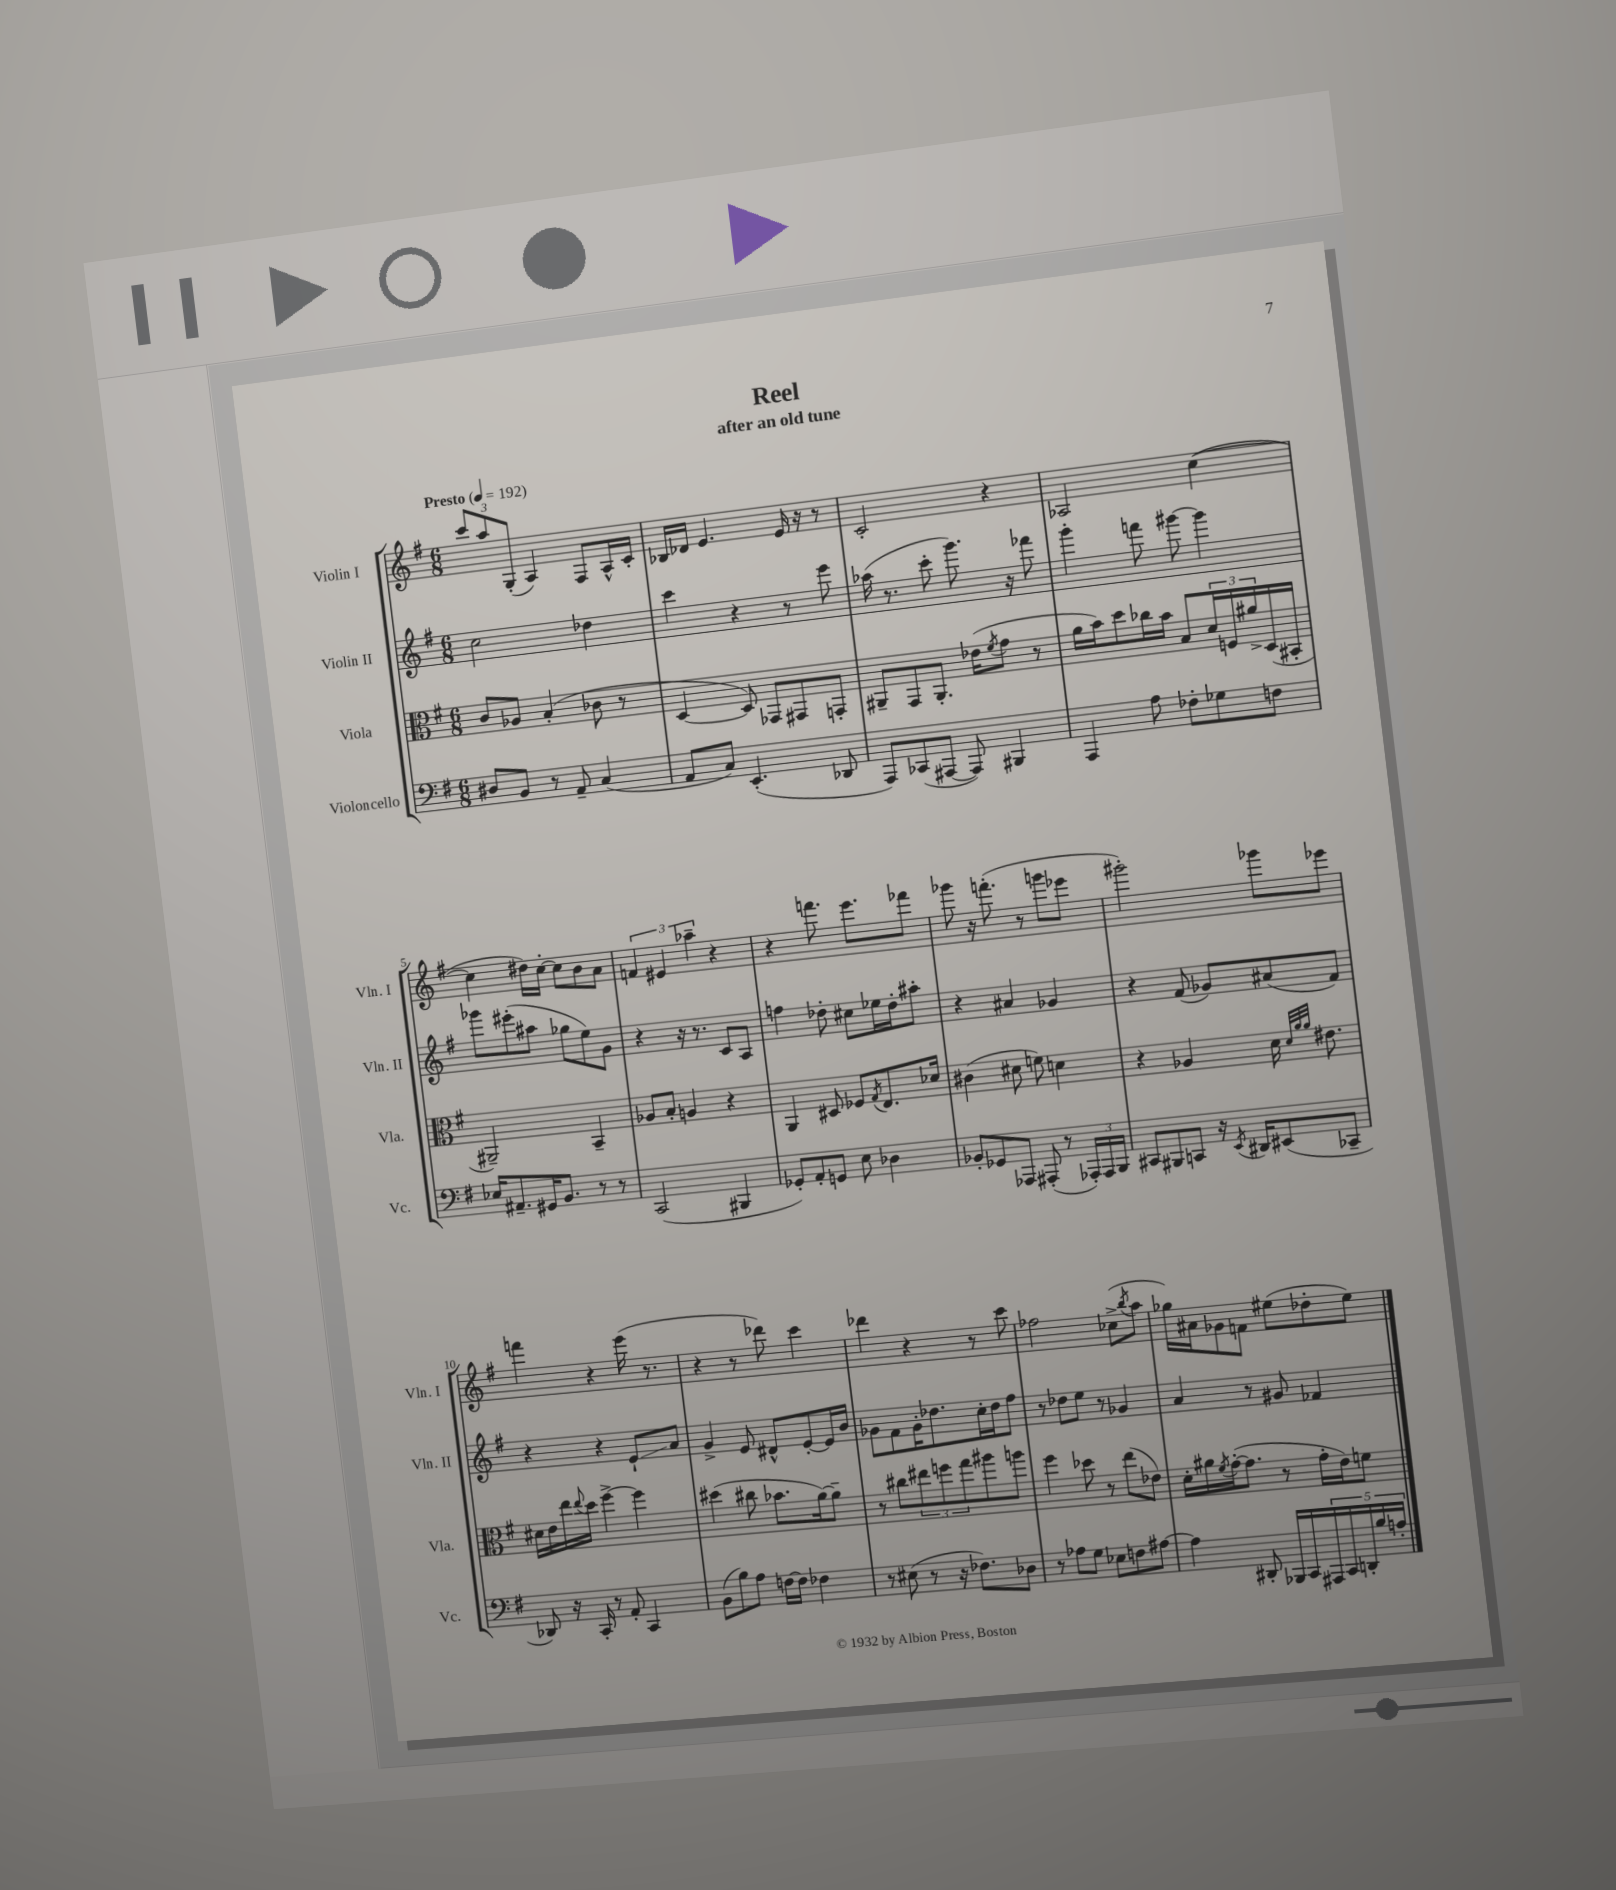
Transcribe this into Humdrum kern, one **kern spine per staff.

**kern	**kern	**kern	**kern
*staff4	*staff3	*staff2	*staff1
*clefF4	*clefC3	*clefG2	*clefG2
*k[f#]	*k[f#]	*k[f#]	*k[f#]
*M6/8	*M6/8	*M6/8	*M6/8
*MM192	*MM192	*MM192	*MM192
8D#	8c	2cc	12ccc
.	.	.	12aa
8BB	8A-	.	.
.	.	.	(12G'
8r	(4B'	.	4A)
8AA~	.	.	.
(4C	8c-	4dd-	8F#
.	8r	.	16A^^
.	.	.	16c'
=	=	=	=
8AA	[4D	4ccc	16B-
.	.	.	16d-
8C)	.	.	4.e
(4.EE'	8D])	4r	.
.	8GG-	.	.
.	8GG#	8r	16e
.	.	.	16r
8DD-	8GG'	8eee	8r
=	=	=	=
8AAA)	8AA#~	(16aa-	2c'
.	.	8.r	.
(8CC-	8GG	.	.
[8AAA#	8.AA#'	8ccc'	.
8AAA#])	.	8.ggg)	.
.	(16e-	.	.
.	8qf#	.	.
4BBB#	8g	.	4r
.	.	16r	.
.	8r	8fff-	.
=	=	=	=
4AAA	16a	4ggg'	2A-
.	16b)	.	.
.	8dd	.	.
8A	16cc-	8fff	.
.	16b	.	.
8F-'	8B	[8ggg#	.
8G-	24d	4ggg#]	([4cc
.	24F	.	.
.	24a#^	.	.
8F	(16D	.	.
.	16BB#'	.	.
=	=	=	=
16E-	2AA#~)	8ggg-	4cc]
8.AA#~	.	.	.
.	.	(8eee#'	.
16GG#	.	8aa#	16dd#)
8.BB	.	.	[16cc'
.	.	8gg-	8cc]
8r	4BB~	8ee)	8b
8r	.	8g	8a
=	=	=	=
(2CC	8A-	4r	6f
.	8B'	.	.
.	.	.	6e#
.	4A	16r	.
.	.	8.r	.
.	.	.	6aa-~
4BBB#	4r	8c	4r
.	.	8A	.
=	=	=	=
8GG-')	4AA	4ff	4r
8AA'	.	.	.
8GG	8D#	8dd-'	8.fff
8E	8F-	8cc#	.
.	.	.	8.eee
.	8qG	.	.
4D-	8.E	16ee-	.
.	.	16dd-'	.
.	.	8aa#'	8fff-
.	16d-	.	.
=	=	=	=
8BB-'	(4c#	4r	8ggg-
8GG-	.	.	16r
.	.	.	(8.fff'
8AAA-	8d#	4a#	.
(8AAA#'	8f)	.	8r
8r	4d	4g-	8ggg
24AAA-')	.	.	8eee-
24AAA-	.	.	.
24BBB	.	.	.
=	=	=	=
8CC#	4r	4r	2ggg#')
8BBB#	.	.	.
8CC	4A-	(8f#	.
16r	.	8g-)	.
8qEE	.	.	.
16DD#	.	.	.
(8EE#	16d	(8a#	8ggg-
.	32qqd	.	.
.	32qqa	.	.
.	32qqa	.	.
.	8.e#	.	.
8CC-~	.	8f#)	8eee-
=	=	=	=
8DD-)	16d#	4r	4fff
.	16e	.	.
16r	16ee	.	.
.	8qqee	.	.
16CC'	16dd	.	.
8r	[4ff#^	4r	4r
8AA'	.	.	.
4CC	4ff#]	8e`	(16eee
.	.	.	8.r
.	.	8a	.
=	=	=	=
(8BB	(4dd#	4g^	4r
8B)	.	.	.
8A	8cc#	8e	8r
[16F	8.b-	8d#^^	8ddd-)
16F]	.	.	.
4F-	.	[8e'	4ccc
.	[16a)	.	.
.	8a~]	16e]	.
.	.	16b	.
=	=	=	=
8r	8r	8g-	4ddd-
(8E#	8cc#	8f#	.
8r	12ee#	16g-'	4r
.	.	8.dd-	.
.	12ff	.	.
16r	.	.	.
.	12gg	.	.
8.F-)	.	.	.
.	8aa#	16cc'	8r
.	.	16dd-	.
8D-	8aa	8ff#	8ccc
=	=	=	=
8r	4ff#	8r	2ff-
8A-	.	8dd-	.
8G	8dd-	8ee	.
8E-	8r	8r	.
8F	(8ee	4g-	(8cc-^
.	.	.	8qbb
[8A#	8e-)	.	8aa
=	=	=	=
4A#]	16d'	4a	16gg-)
.	16a#	.	16a#
.	8qf#	.	.
.	([16g'	.	8g-
.	8.g]	.	.
8DD#'	.	8r	8f
16BBB-	8r	8g#	(8ee#
16CC	.	.	.
20AAA#	16g'	4f-	8dd-'
20CC	.	.	.
.	16e)	.	.
20DD'	.	.	.
.	8f	.	8ee#)
20B	.	.	.
20A'	.	.	.
==	==	==	==
*-	*-	*-	*-
